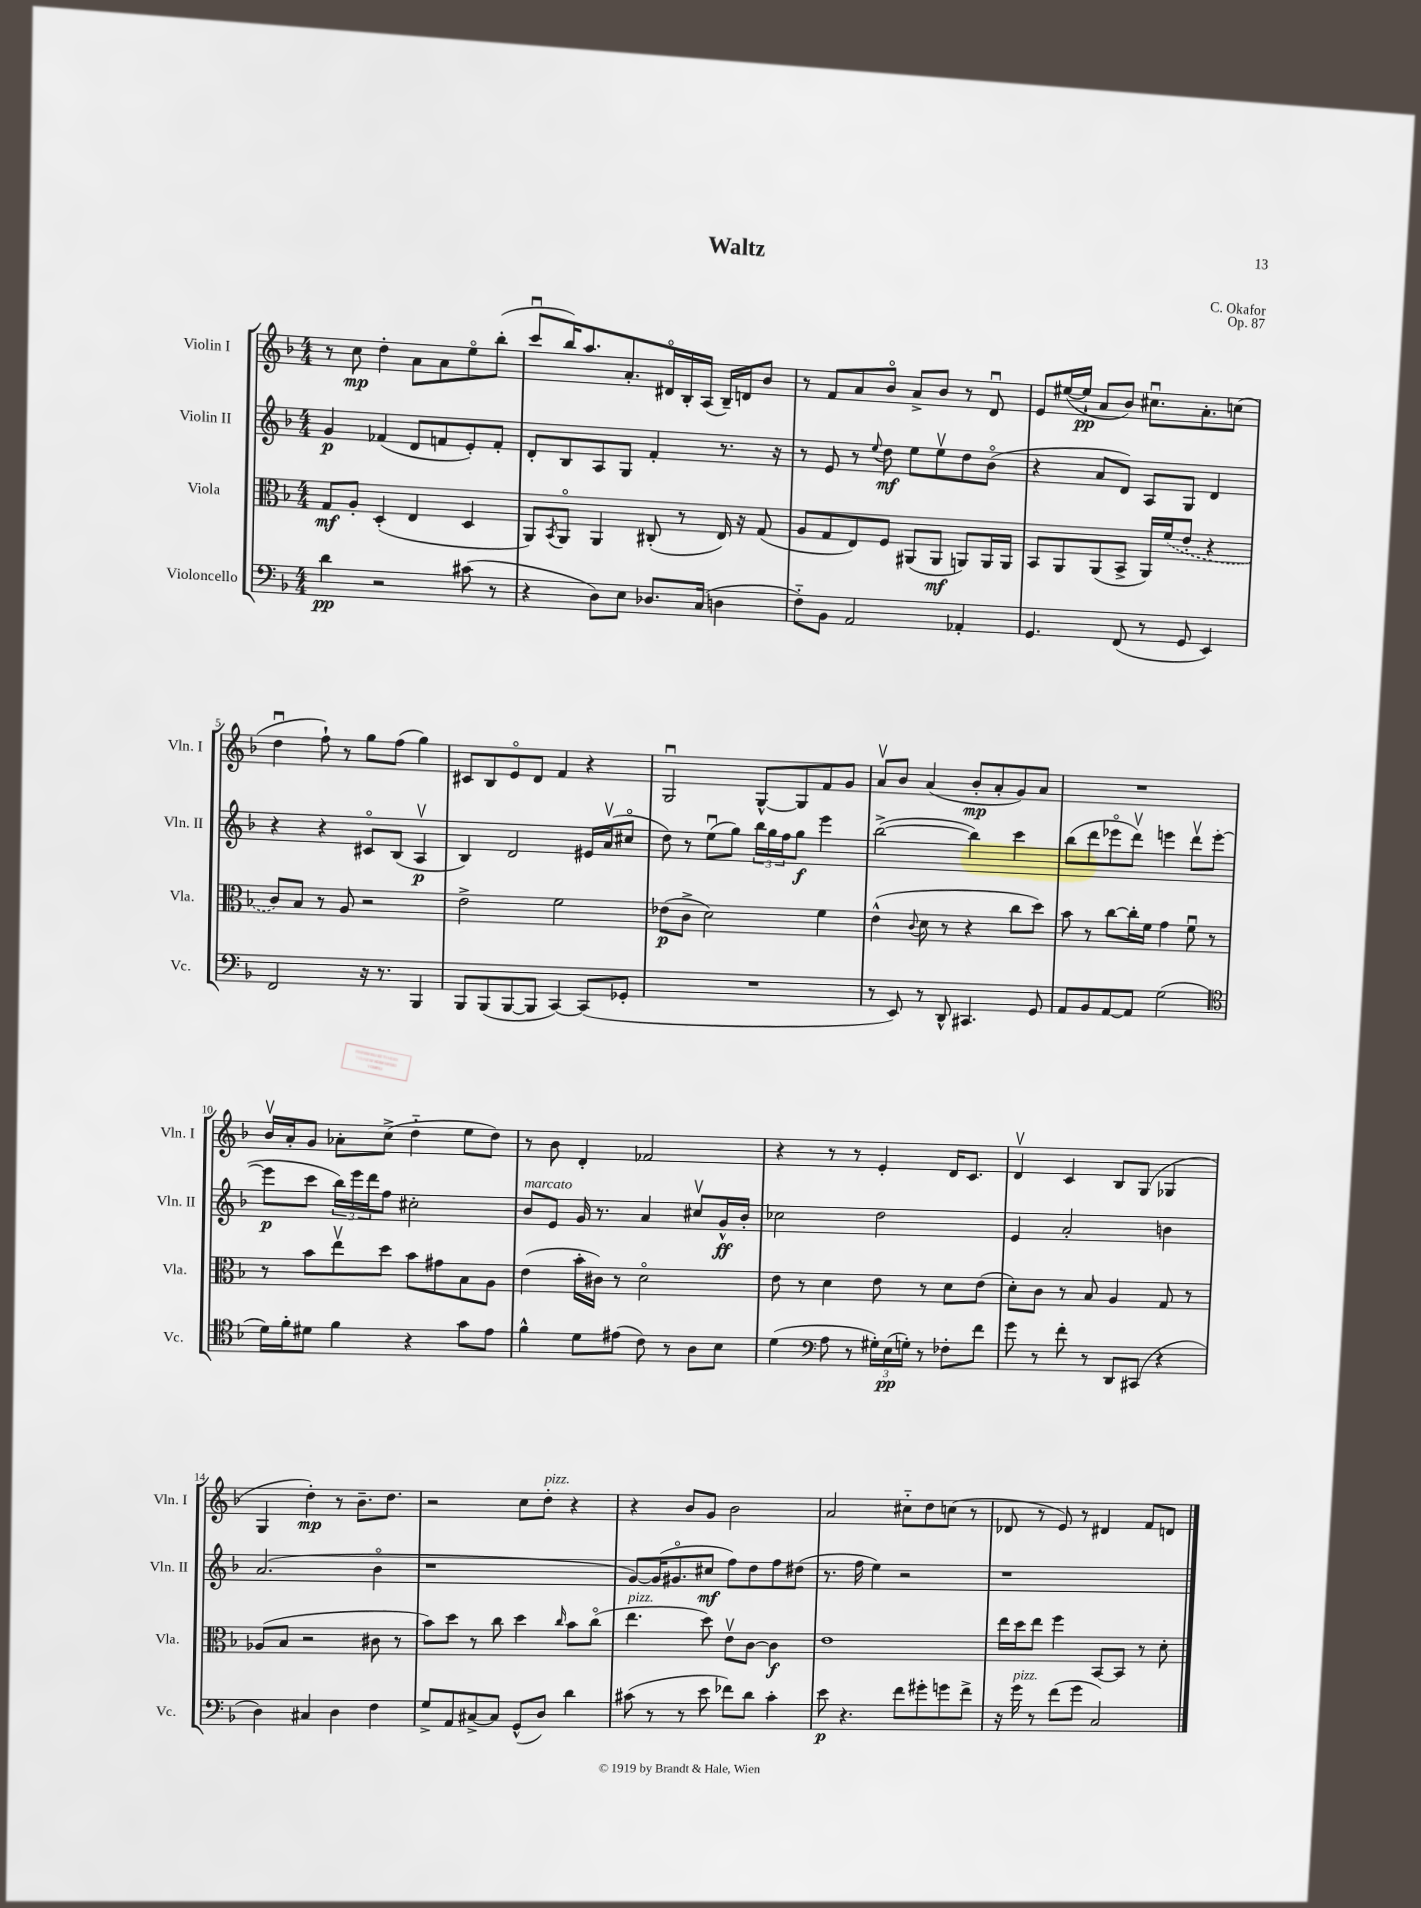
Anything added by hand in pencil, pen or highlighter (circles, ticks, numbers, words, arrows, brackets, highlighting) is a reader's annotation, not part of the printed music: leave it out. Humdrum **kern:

**kern	**kern	**kern	**kern
*staff4	*staff3	*staff2	*staff1
*clefF4	*clefC3	*clefG2	*clefG2
*k[b-]	*k[b-]	*k[b-]	*k[b-]
*M4/4	*M4/4	*M4/4	*M4/4
4d\	8G/L	4g/	8r
.	8A'/J	.	8cc\
2r	(4D'/	(4f-/	4dd'\
.	4E/	8d/L	8a\L
.	.	8f/	8a\
(8c#\	4D/	8e'/)	8eeo\
8r	.	8f'/J	(8bb-'\J
=	=	=	=
4r	8AA/L)	8d'/L	8cccu/L
.	8qBB-/	.	.
.	8AAo/J	8B-/	16bb-/K)
.	.	.	8.aa/
8D\L)	4AA/	8A/	.
8E\J	.	8G/J	8.a'/
8.D-/L	(8C#'/	4f'/	.
.	.	.	16d#o/L
.	8r	.	16B-'/
(16C/Jk	.	.	(16A/JJ
4D\	16E/)	8.r	16B-~/LL)
.	16r	.	16d/J
.	(8G/	.	8b-/J
.	.	16r	.
=	=	=	=
8F'~\L)	8A/L	8r	8r
8BB-\J	8G/	8e/	8f/L
2AA/	8E/)	8r	8a/
.	.	8qqee/	.
.	8F/J	8dd\	8b-o/J
.	(8AA#/L	8ee\L	8a^/L
.	8AA#/J	8eev\	8b-/J
4AA-'/	8AA/L)	8dd\	8r
.	16AA/L	(8b-o\J	8du/
.	16AA/JJ	.	.
=	=	=	=
4.GG/	8BB-/L	4r	8e/L
.	8AA/	.	([16ee#/L
.	.	.	16ee#`/]JJ
.	(8AA/	8a/L	8a/L
(8FF/	8BB-^/J	8d/J)	8b-/J)
8r	16AA/LL)	8A/L	8.cc#u\L
.	(16f/J	.	.
8GG/	8e'/J	8G/J	.
.	.	.	8.a'\
4EE/)	4r	4d/	.
.	.	.	(8cc\J
=	=	=	=
2FF/	8c/L)	4r	4ddu\
.	8B-/J	.	.
.	8r	4r	8ff`\)
.	8A/	.	8r
16r	2r	8c#o/L	8gg\L
8.r	.	.	.
.	.	(8B-/J	(8ff\J
4BBB-/	.	4Av/	4gg\)
=	=	=	=
8BBB-/L	2e^\	4B-/)	8c#/L
(8BBB-/	.	.	8B-/
[8BBB-/	.	2d/	8eo/
8BBB-/]J	.	.	8d/J
[4CC/)	2f\	.	4f/
(8CC/]L	.	16e#/LL	4r
.	.	(16av/J	.
8GG-'/J	.	8cc#o/J	.
=	=	=	=
1r	(8e-\L	8dd\)	2Gu/
.	8c^\J	8r	.
.	2d\)	(8eeu\L	.
.	.	8gg\J)	.
.	.	24bb-\LL	[8G^^/L
.	.	24gg\	.
.	.	24ff\J	.
.	.	8gg\J	8G/]
.	4f\	4eee\	8f/
.	.	.	8g/J
=	=	=	=
8r	(4e^^\	([2bb-^\	8av/L
8EE/)	.	.	8b-/J
.	8qqc/	.	.
8r	8d\	.	(4a/
8DD^^/	8r	.	.
4.CC#/	4r	4bb-\])	8b-'/L
.	.	.	8a'/
.	8cc\L	4ccc\	8g/)
8GG/	8dd\J)	.	8a/J
=	=	=	=
8AA/L	8b-\	(8bb-\L	1r
8BB-/	8r	8ddd\	.
[8AA/	[8cc\L	8eee-o\	.
8AA/]J	16cc'\]L	8dddv\J)	.
.	16f\JJ	.	.
(2G\	4g\	4eee\	.
.	8fu\	8dddv\L	.
.	8r	([8eee\J	.
=	=	=	=
*clefC4	*	*	*
16d\LL)	8r	8eee\]L	16b-v/LL
16f'\J	.	.	16a'/J
8d#\J	8b-\L	8ccc\J	8g/J
4f\	8eev\	24bb-\LL)	8a-'\L
.	.	24eee\	.
.	.	24ddd\J	.
.	8dd\J	8ff\J	(8cc^\J
4r	8b-\L	2cc#'\	4dd'~\
.	8g#\	.	.
8g\L	8B-\	.	8ee\L
8e\J	8A\J	.	8dd\J)
=	=	=	=
4f^^\	(4e\	8b-/L	8r
.	.	8e/J	8b-\
8d\L	16b-'\LL	16g/	4d'/
.	16c#\JJ)	8.r	.
(8e#\J	8r	.	.
8c\)	2do\	4a/	2f-/
8r	.	.	.
8A\L	.	8cc#v/L	.
8B-\J	.	16g^^/L	.
.	.	16b-'/JJ	.
=	=	=	=
(4d\	8e\	2cc-\	4r
.	8r	.	.
*clefF4	*	*	*
8A\	4d\	.	8r
8r	.	.	8r
24G#'\LL)	8e\	2dd\	4e'/
(24E\	.	.	.
24G'\JJ)	.	.	.
8r	8r	.	.
8F-'\L	8d\L	.	16d/LK
.	.	.	8.c/J
8f\J	(8e\J	.	.
=	=	=	=
8g\	8d'\L)	4e/	4dv/
8r	8c\J	.	.
8f'\	8r	2a'/	4c/
8r	8B-/	.	.
8DD/L	4A/	.	8B-/L
(8CC#/J	.	.	(8G/J
4r	8G/	4b\	4G-/
.	8r	.	.
=	=	=	=
4D\)	(8A-/L	(2.a/	4G/
.	8B-/J	.	.
4C#/	2r	.	4dd'\)
4D\	.	.	8r
.	.	.	8.b-~\L
4F\	8c#\	4b-o\	.
.	.	.	8.dd\J
.	8r	.	.
=	=	=	=
8G^/L	8b-\L)	1r	2r
8AA/	8dd\J	.	.
[8C#^/	8r	.	.
8C#/]J	8cc\	.	.
(8GG^^/L	4dd\	.	8cc\L
8D/J)	.	.	8dd'\J
.	16qqcc/	.	.
4d\	8b-\L	.	4r
.	(8cco\J	.	.
=	=	=	=
(8c#\	4.ee\	[8g/L)	4r
8r	.	(16g/]K	.
.	.	8.g#o/	.
8r	.	.	8b-/L
8e\	8dd\)	8cc#/J	8g/J
8f-\L)	8ev\L	8ff\L)	2b-\
8d\J	[8c\J	8dd\	.
4c#'\	4c\]	8ff\	.
.	.	(8dd#\J	.
=	=	=	=
8e\	1e	8.r	2a/
4.r	.	.	.
.	.	16ff\	.
.	.	4ee\)	.
8f\L	.	2r	8cc#'~\L
8g#'\	.	.	8dd\
8g\	.	.	(8cc\J
8f^\J	.	.	8r
=	=	=	=
16r	16ee\LL	1r	8d-/
16g\	16dd\J	.	.
8r	8ee\J	.	8r
(8f\L	4ff\	.	8e/)
8g\J	.	.	8r
2C/)	[8BB-/L	.	4d#/
.	8BB-/]J	.	.
.	8r	.	8f/L
.	8d'\	.	8d/J
==	==	==	==
*-	*-	*-	*-
